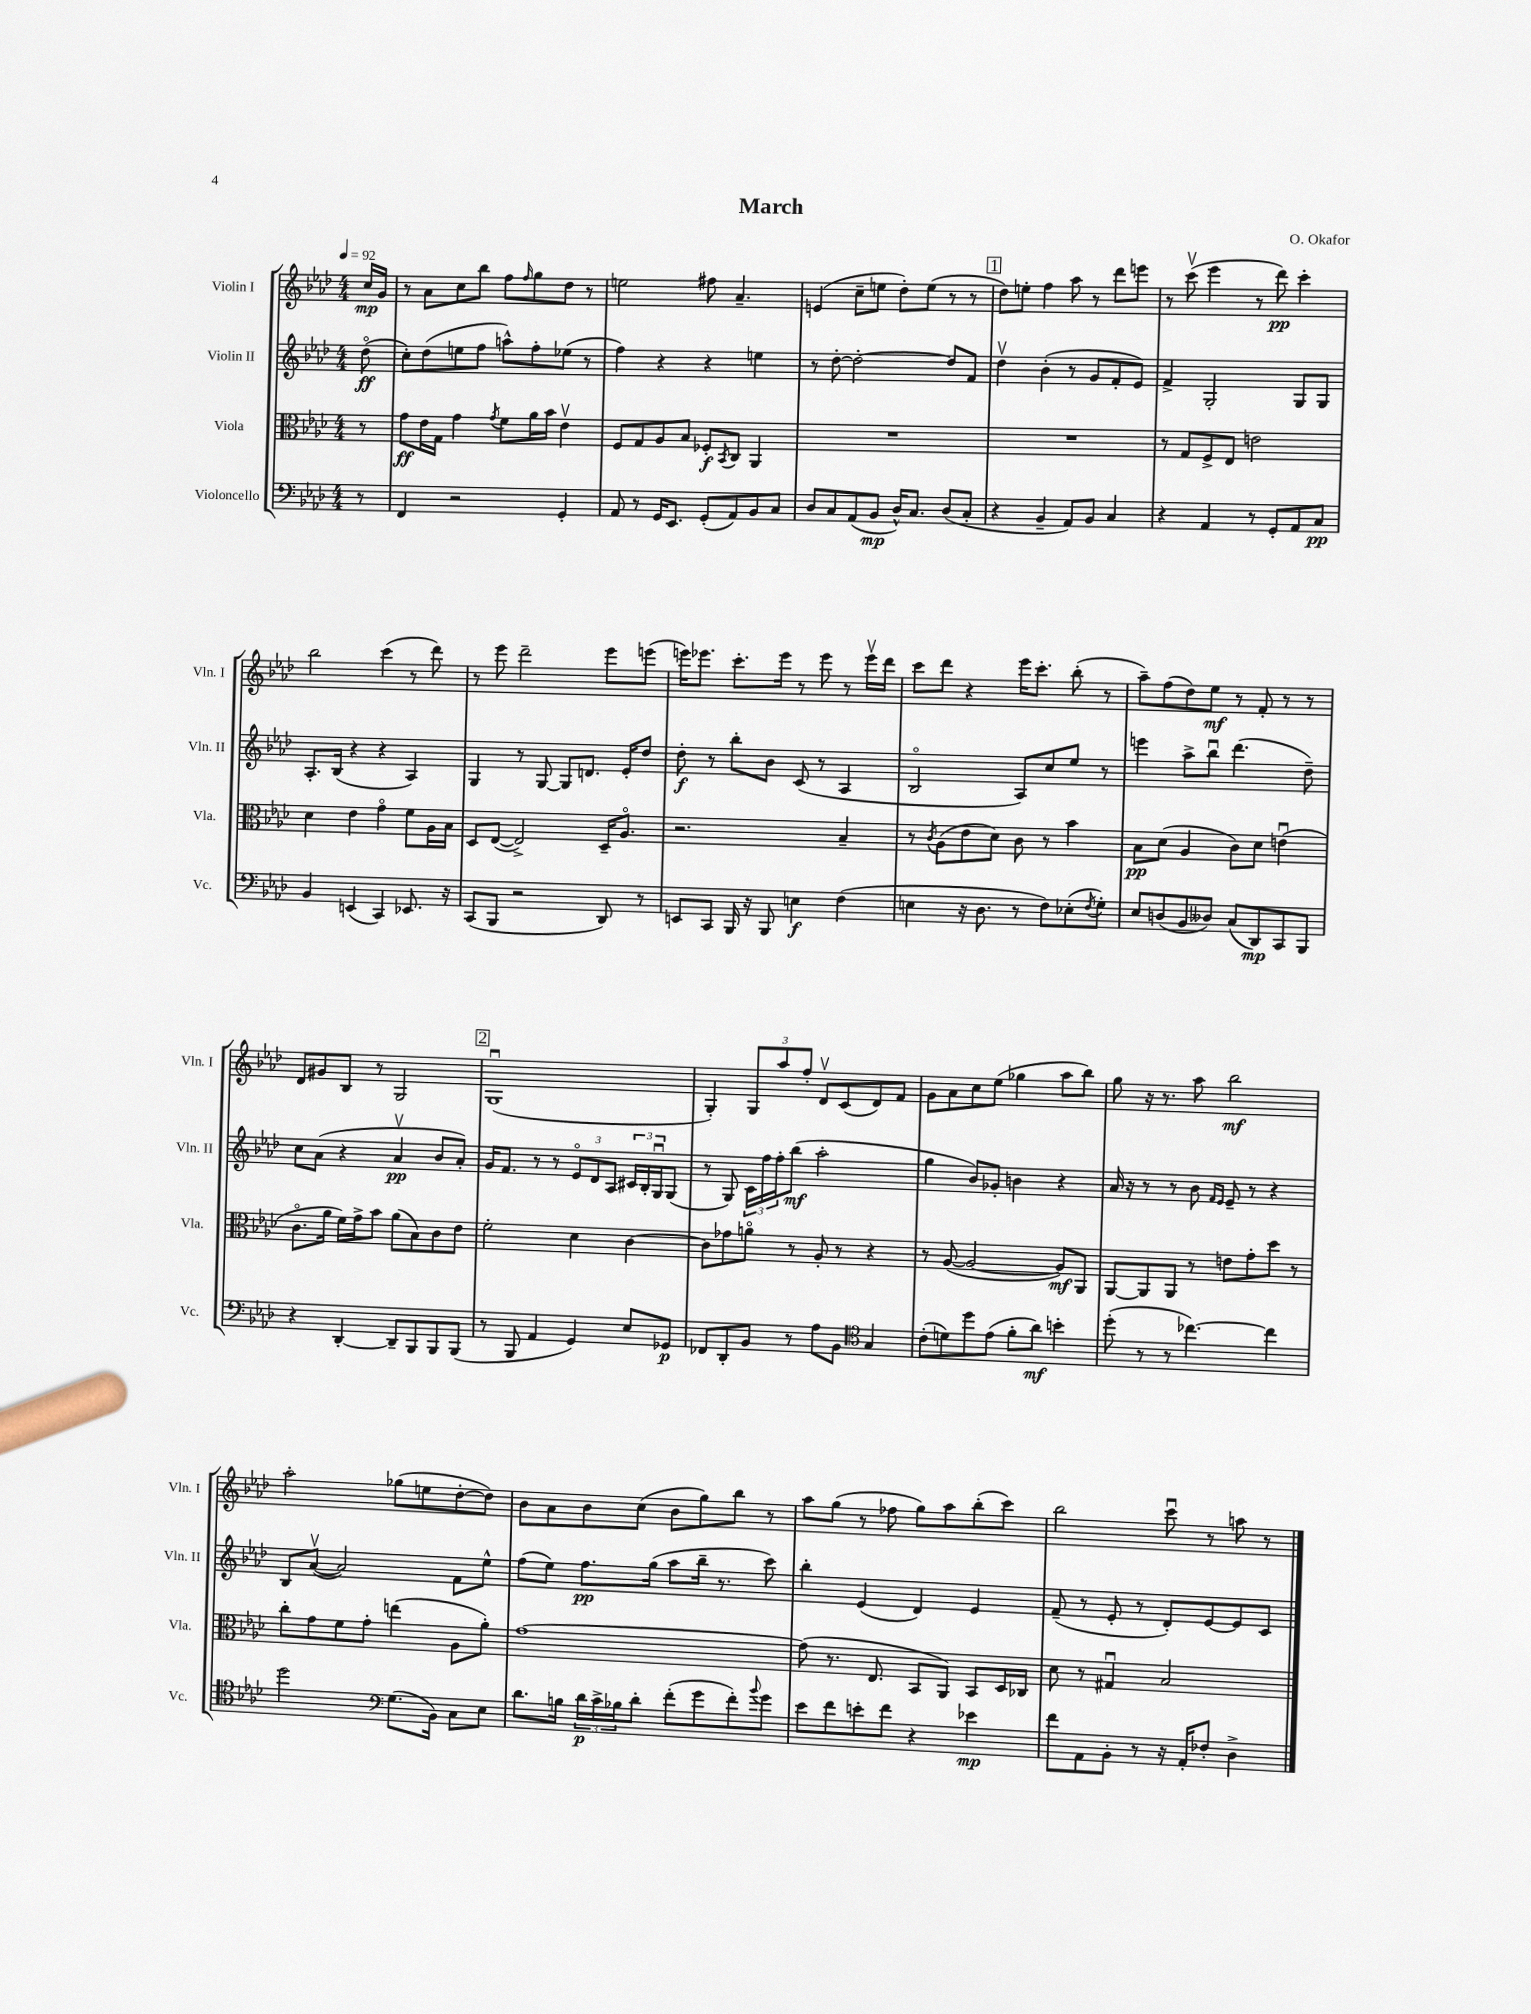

**kern	**dynam	**kern	**dynam	**kern	**dynam	**kern	**dynam
*part4	*part4	*part3	*part3	*part2	*part2	*part1	*part1
*staff4	*staff4	*staff3	*staff3	*staff2	*staff2	*staff1	*staff1
*I"Violoncello	*	*I"Viola	*	*I"Violin II	*	*I"Violin I	*
*I'Vc.	*	*I'Vla.	*	*I'Vln. II	*	*I'Vln. I	*
*clefF4	*	*clefC3	*	*clefG2	*	*clefG2	*
*k[b-e-a-d-]	*	*k[b-e-a-d-]	*	*k[b-e-a-d-]	*	*k[b-e-a-d-]	*
*M4/4	*	*M4/4	*	*M4/4	*	*M4/4	*
*MM92	*	*MM92	*	*MM92	*	*MM92	*
=	=	=	=	=	=	=	=
8r	.	8r	.	(8dd-\	ff	16cc/LL	mp
.	.	.	.	.	.	16g/JJ	.
=1	=1	=1	=1	=1	=1	=1	=1
4FF/	.	8g\L	ff	8cc'\L)	.	8r	.
.	.	16e-\L	.	(8dd-\	.	8a-\L	.
.	.	16G\JJ	.	.	.	.	.
2r	.	4g\	.	8een\	.	8cc\	.
.	.	.	.	8ff\J	.	8bb-\J	.
.	.	8qg/	.	.	.	.	.
.	.	8f\L	.	8aan^^\L)	.	8ff\L	.
.	.	.	.	.	.	16qqff/	.
.	.	16a-\L	.	8ff'\	.	8gg\	.
.	.	16b-\JJ	.	.	.	.	.
4GG'/	.	4e-v\	.	(8ee-X\J	.	8dd-\J	.
.	.	.	.	8r	.	8r	.
=2	=2	=2	=2	=2	=2	=2	=2
8AA-/	.	8F/L	.	4ff\)	.	2een\	.
8r	.	8G/	.	.	.	.	.
16GG/KL	.	8A-/	.	4r	.	.	.
8.EE-/J	.	.	.	.	.	.	.
.	.	8B-/J	.	.	.	.	.
(8GG'/L	.	8F-X'/L	f	4r	.	8ff#X\	.
.	.	8qBB-/	.	.	.	.	.
8AA-/)	.	8C/J	.	.	.	4.a-~/	.
8BB-/	.	4AA-/	.	4een\	.	.	.
8C/J	.	.	.	.	.	.	.
=3	=3	=3	=3	=3	=3	=3	=3
8D-/L	.	1r	.	8r	.	(4en/	.
8C/	.	.	.	[8dd-'\	.	.	.
(8AA-/	.	.	.	2dd-'\_	.	8cc~\L	.
8BB-/J	mp	.	.	.	.	8een\J	.
16D-^^/KL)	.	.	.	.	.	8dd-'\L)	.
8.C/J	.	.	.	.	.	.	.
.	.	.	.	.	.	(8ee\J	.
(8D-/L	.	.	.	8dd-/L]	.	8r	.
8C'/J	.	.	.	8f/J	.	8r	.
!!LO:REH:place=s1:t=1
=4	=4	=4	=4	=4	=4	=4	=4
4r	.	1r	.	4dd-v\	.	8dd-\L)	.
.	.	.	.	.	.	8een'\J	.
4BB-~/	.	.	.	(4b-'\	.	4ff\	.
8AA-/L)	.	.	.	8r	.	8aa-\	.
8BB-/J	.	.	.	8g/L	.	8r	.
4C/	.	.	.	8f'/	.	8ddd-\L	.
.	.	.	.	8e-/J)	.	8eeen\J	.
=5	=5	=5	=5	=5	=5	=5	=5
4r	.	8r	.	4f^/	.	8r	.
.	.	8G/L	.	.	.	(8cccv\	.
4AA-/	.	8F^/	.	2G'/	.	4eee-\	.
.	.	8E-/J	.	.	.	.	.
8r	.	2en\	.	.	.	8r	.
8GG'/L	.	.	.	.	.	8ddd-\)	pp
8AA-/	.	.	.	8G/L	.	4ccc'\	.
8C/J	pp	.	.	8G/J	.	.	.
!!LO:LB:g=z
=6	=6	=6	=6	=6	=6	=6	=6
4BB-/	.	4d-\	.	8.A-'/L	.	2bb-\	.
.	.	.	.	(16B-/Jk	.	.	.
(4EEn/	.	4e-\	.	4r	.	.	.
4CC/)	.	4g\	.	4r	.	(4ccc\	.
8.EE-X/	.	8f\L	.	4A-/)	.	8r	.
.	.	16A-\L	.	.	.	8ddd-\)	.
16r	.	16B-\JJ	.	.	.	.	.
=7	=7	=7	=7	=7	=7	=7	=7
(8CC/L	.	8D-/L	.	4G/	.	8r	.
8BBB-/J	.	([8E-/J	.	.	.	8eee-\	.
2r	.	2E-^/])	.	8r	.	2ddd-~\	.
.	.	.	.	[8G/	.	.	.
.	.	.	.	8G/L]	.	.	.
.	.	.	.	8.dn/J	.	.	.
8DD-/)	.	16D-~/KL	.	.	.	8eee-\L	.
.	.	8.A-/J	.	16e-'/KL	.	.	.
8r	.	.	.	8dd-/J	.	(8eeen\J	.
=8	=8	=8	=8	=8	=8	=8	=8
8EEn/L	.	2.r	.	8dd-'\	f	16eeen\KL)	.
.	.	.	.	.	.	8.eee-X\J	.
8CC/J	.	.	.	8r	.	.	.
16BBB-/	.	.	.	8bb-'\L	.	8.ccc'\L	.
16r	.	.	.	.	.	.	.
8BBB-/	.	.	.	8b-\J	.	.	.
.	.	.	.	.	.	16eee-\Jk	.
4En\	f	.	.	(8c/	.	8r	.
.	.	.	.	8r	.	8eee-\	.
(4F\	.	4B-~/	.	4A-/	.	8r	.
.	.	.	.	.	.	16eee-v\LL	.
.	.	.	.	.	.	16ddd-\JJ	.
=9	=9	=9	=9	=9	=9	=9	=9
4En\	.	8r	.	2B-/	.	8ccc\L	.
.	.	8qc/	.	.	.	.	.
.	.	(8A-\L	.	.	.	8ddd-\J	.
16r	.	8e-\	.	.	.	4r	.
8.D-\	.	.	.	.	.	.	.
.	.	8d-\J)	.	.	.	.	.
8r	.	8c\	.	8A-/L)	.	16eee-\KL	.
.	.	.	.	.	.	8.ccc'\J	.
8F\L)	.	8r	.	8cc/	.	.	.
(8E-X'\	.	4b-\	.	8ee-/J	.	(8bb-'\	.
8qF/	.	.	.	.	.	.	.
8G'\J)	.	.	.	8r	.	8r	.
=10	=10	=10	=10	=10	=10	=10	=10
8E-/L	.	8B-\L	pp	4eeen\	.	8aa-~\L)	.
(8Dn/	.	(8d-\J	.	.	.	(8ff\	.
8BB-/	.	4A-/	.	8aa-^\L	.	8dd-\)	.
8D--X/J)	.	.	.	8bb-u\J	.	8ee-\J	mf
(8C/L	.	8c\L)	.	(4.ddd-\	.	8r	.
8DD-/)	mp	8d-\J	.	.	.	8f'/	.
8CC/	.	(4enu\	.	.	.	8r	.
8BBB-/J	.	.	.	8dd-~\)	.	8r	.
!!LO:LB:g=z
=11	=11	=11	=11	=11	=11	=11	=11
4r	.	8.c\L	.	8cc\L	.	8d-/L	.
.	.	.	.	(8a-\J	.	8g#X/	.
.	.	16a-\Jk	.	.	.	.	.
[4DD-'/	.	16f\LL)	.	4r	.	8B-/J	.
.	.	16g^\J	.	.	.	.	.
.	.	8b-\J	.	.	.	8r	.
8DD-~/L]	.	(8a-\L	.	4a-v/	pp	2G/	.
8BBB-/	.	8B-\)	.	.	.	.	.
8BBB-/	.	8c\	.	8b-/L	.	.	.
(8BBB-/J	.	8e-\J	.	8a-'/J)	.	.	.
!!LO:REH:place=s1:t=2
=12	=12	=12	=12	=12	=12	=12	=12
8r	.	2f'\	.	16g/KL	.	(1Gu	.
.	.	.	.	8.f/J	.	.	.
8BBB-/	.	.	.	.	.	.	.
4AA-/	.	.	.	8r	.	.	.
.	.	.	.	8r	.	.	.
4GG/)	.	4d-\	.	12e-/L	.	.	.
.	.	.	.	12d-/	.	.	.
.	.	.	.	12A-/J	.	.	.
8E-/L	.	[4c\	.	24c#X/LL	.	.	.
.	.	.	.	24B-'/	.	.	.
.	.	.	.	24Gu/J	.	.	.
8GG-X/J	p	.	.	(8G/J	.	.	.
=13	=13	=13	=13	=13	=13	=13	=13
8FF-X/L	.	8c\L]	.	8r	.	4G'/)	.
8DD-'/	.	8g-X\	.	8G/)	.	.	.
8BB-/J	.	8an\J	.	24c\LL	.	12G/L	.
.	.	.	.	24ff\	.	.	.
.	.	.	.	24ff'\J	.	12aa-/	.
8r	.	8r	.	(8bb-\J	mf	.	.
.	.	.	.	.	.	12ff'/J	.
8A-\L	.	8A-'/	.	2aa-'\	.	8d-v/L	.
8BB-\J	.	8r	.	.	.	(8c/	.
*clefC4	*	*	*	*	*	*	*
4G/	.	4r	.	.	.	8d-/)	.
.	.	.	.	.	.	8f/J	.
=14	=14	=14	=14	=14	=14	=14	=14
(8c'\L	.	8r	.	4gg\	.	8g\L	.
8dn\)	.	([8A-/	.	.	.	8a-\	.
8dd-\	.	2A-/_	.	8b-/L)	.	8cc\	.
(8e-\J	.	.	.	8g-X'/J	.	(8ee-\J	.
8f'\L	.	.	.	4bn\	.	4gg-X\	.
8a-\J)	mf	.	.	.	.	.	.
4bn'\	.	8A-/L])	mf	4r	.	8aa-\L	.
.	.	8AA-/J	.	.	.	8bb-\J)	.
=15	=15	=15	=15	=15	=15	=15	=15
(8dd-'\	.	[8AA-/L	.	16a-/	.	8gg\	.
.	.	.	.	16r	.	.	.
8r	.	8AA-/]	.	8r	.	16r	.
.	.	.	.	.	.	8.r	.
8r	.	8AA-/J	.	8r	.	.	.
[4.cc-X\)	.	8r	.	8b-\	.	8aa-\	.
.	.	.	.	16qqf/LL	.	.	.
.	.	.	.	16qqe-/JJ	.	.	.
.	.	8en\L	.	8e-~/	.	2bb-\	mf
.	.	8g'\	.	8r	.	.	.
4cc-\]	.	8dd-\J	.	4r	.	.	.
.	.	8r	.	.	.	.	.
!!LO:LB:g=z
=16	=16	=16	=16	=16	=16	=16	=16
2dd-\	.	8cc'\L	.	8B-/L	.	2aa-'\	.
.	.	8g\	.	([8a-v/J	.	.	.
.	.	8f\	.	2a-/])	.	.	.
.	.	8g'\J	.	.	.	.	.
*clefF4	*	*	*	*	*	*	*
(8.G\L	.	(4een\	.	.	.	(8gg-X\L	.
.	.	.	.	.	.	8een\	.
16BB-\Jk)	.	.	.	.	.	.	.
8C\L	.	8A-\L	.	8f\L	.	[8dd-'\	.
8E-\J	.	8a-'\J)	.	8ee-^^\J	.	8dd-\J])	.
=17	=17	=17	=17	=17	=17	=17	=17
8.d-\L	.	[1g	.	(8ff\L	.	8b-\L	.
.	.	.	.	8ee-\J)	.	8a-\	.
16Bn\Jk	.	.	.	.	.	.	.
24d-\LL	p	.	.	8.ff\L	pp	8b-\	.
24c^\	.	.	.	.	.	.	.
24B-X\J	.	.	.	.	.	.	.
8d-'\J	.	.	.	.	.	(8cc\J	.
.	.	.	.	(16gg\Jk	.	.	.
(8f'\L	.	.	.	8aa-\L	.	8b-\L	.
8g\	.	.	.	16bb-~\Jk	.	8gg\)	.
.	.	.	.	8.r	.	.	.
8f'\)	.	.	.	.	.	8bb-\J	.
8qqb-/	.	.	.	.	.	.	.
8g\J	.	.	.	8ccc\)	.	8r	.
=18	=18	=18	=18	=18	=18	=18	=18
8e-\L	.	(8g\]	.	4bb-'\	.	8aa-\L	.
8f\	.	8.r	.	.	.	(8gg\J	.
8en'\	.	.	.	(4e-/	.	8r	.
.	.	8.E-/	.	.	.	.	.
8f\J	.	.	.	.	.	8ff-X\	.
4r	.	8BB-/L	.	4d-/)	.	8gg\L)	.
.	.	8AA-/J)	.	.	.	8aa-\	.
4e-X\	mp	8BB-/L	.	4e-/	.	(8bb-'\	.
.	.	16D-/L	.	.	.	8ccc\J)	.
.	.	16C-X/JJ	.	.	.	.	.
=19	=19	=19	=19	=19	=19	=19	=19
8f\L	.	8d-\	.	(8f~/	.	2bb-\	.
8AA-\	.	8r	.	8r	.	.	.
8BB-'\J	.	4G#Xu/	.	8e-'/	.	.	.
8r	.	.	.	8r	.	.	.
16r	.	2B-/	.	8d-'/L)	.	8cccu\	.
16AA-'/KL	.	.	.	.	.	.	.
8F-X'/J	.	.	.	[8e-/	.	8r	.
4D-^\	.	.	.	8e-/]	.	8aan\	.
.	.	.	.	8c/J	.	8r	.
==	==	==	==	==	==	==	==
*-	*-	*-	*-	*-	*-	*-	*-
